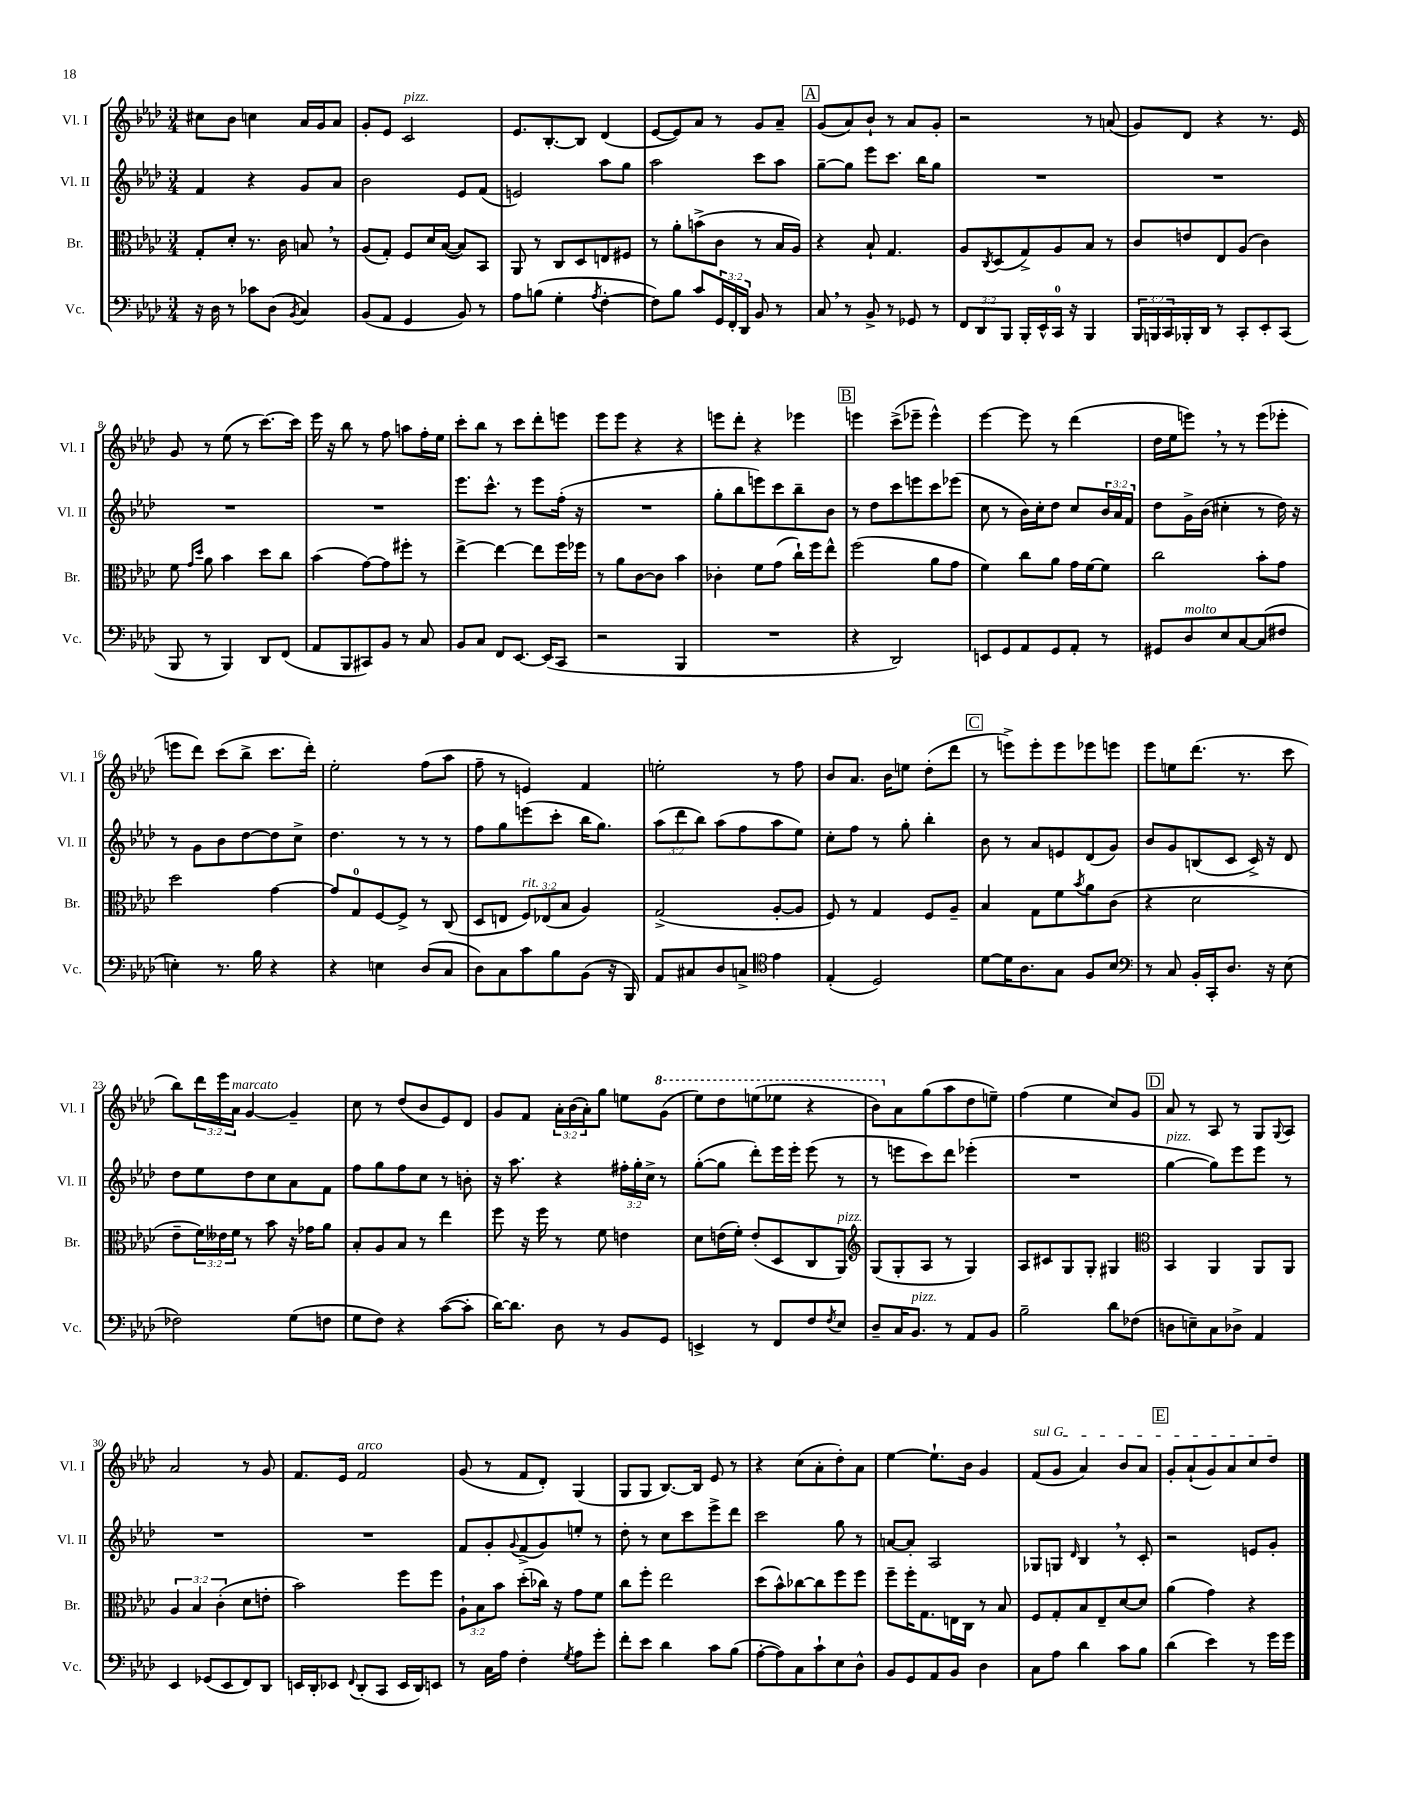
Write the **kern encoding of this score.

**kern	**kern	**kern	**kern
*part4	*part3	*part2	*part1
*staff4	*staff3	*staff2	*staff1
*I"Vc.	*I"Br.	*I"Vl. II	*I"Vl. I
*I'Vc.	*I'Br.	*I'Vl. II	*I'Vl. I
*clefF4	*clefC3	*clefG2	*clefG2
*k[b-e-a-d-]	*k[b-e-a-d-]	*k[b-e-a-d-]	*k[b-e-a-d-]
*M3/4	*M3/4	*M3/4	*M3/4
=1	=1	=1	=1
16r	8G'/L	4f/	8cc#X\L
16D-\	.	.	.
8r	8d-'/J	.	8b-\J
8c-X\L	8.r	4r	4ccn\
(8D-\J	.	.	.
.	16c\	.	.
8qBB-/	.	.	.
4C/)	8Bn,/	8g/L	16a-/LL
.	.	.	16g/J
.	8r	8a-/J	8a-/J
=2	=2	=2	=2
(8BB-/L	(8A-/L	2b-\	8g'/L
8AA-/J	8G'/J)	.	8e-/J
!	!	!	!LO:TX:a:i:t=pizz.
4GG/	8F/L	.	2c/
.	16d-/L	.	.
.	([16B-/JJ	.	.
8BB-/)	8B-/L])	8e-/L	.
8r	8BB-/J	(8f/J	.
=3	=3	=3	=3
8A-\L	8AA-/	2en/)	8.e-/L
(8Bn\J	8r	.	.
.	.	.	[8.B-'/
4G'\	8C/L	.	.
.	8D-/	.	8B-/J]
8qA-/	.	.	.
[4F'\	8En/	8aa-\L	(4d-/
.	8F#X/J	8gg\J	.
=4	=4	=4	=4
8F\L])	8r	2aa-\	[8e-/L
8B-\J	8a-'\L	.	8e-/])
8c/L	(8bn^\	.	8a-/J
24GG/L	8c\J	.	8r
24FF'/	.	.	.
24DD-/JJ	.	.	.
8BB-/	8r	8ccc\L	8g/L
8r	16B-/LL	8aa-\J	8a-~/J
.	16A-/JJ)	.	.
!!LO:REH:place=s1:t=A
=5	=5	=5	=5
8C,/	4r	[8gg~\L	(8g/L
8r	.	8gg\J]	8a-/)
8BB-^/	8B-`/	8eee-\L	8b-`/J
8r	4.G/	8.ccc\J	8r
8GG-X/	.	.	8a-/L
.	.	16bb-\KL	.
8r	.	8gg\J	8g'/J
=6	=6	=6	=6
12FF/L	8A-/L	2.r	2r
12DD-/	.	.	.
.	8qC/	.	.
.	(8D-/	.	.
12BBB-/J	.	.	.
16BBB-'/LL	8G^/)	.	.
16EE-^^/	.	.	.
16CC/JJ	8A-/	.	.
16r	.	.	.
4BBB-/	8B-/J	.	8r
.	8r	.	(8an/
=7	=7	=7	=7
24BBB-/LL	8c/L	2.r	8g/L)
24BBBn/	.	.	.
24CC/	.	.	.
16BBB-X'/	8en/	.	8d-/J
16DD-/JJ	.	.	.
8r	8E-/	.	4r
8CC'/L	(8A-/J	.	.
8EE-'/	4c\)	.	8.r
(8CC/J	.	.	.
.	.	.	16e-/
!!LO:LB:g=z
=8	=8	=8	=8
8BBB-/	8f\	2.r	8g/
.	16qqg/LL	.	.
.	16qqdd-/JJ	.	.
8r	8a-\	.	8r
4BBB-/)	4b-\	.	(8ee-\
.	.	.	8r
8DD-/L	8dd-\L	.	[8.ccc\L)
(8FF/J	8cc\J	.	.
.	.	.	16ccc\Jk]
=9	=9	=9	=9
8AA-/L	(4b-\	2.r	16eee-\
.	.	.	16r
8BBB-/	.	.	8bb-\
8CC#X/)	[8g\L)	.	8r
8BB-/J	8g\]	.	8ff\
8r	8ff#X'\J	.	8aan\L
8C/	8r	.	16ff'\L
.	.	.	16ee-\JJ
=10	=10	=10	=10
8BB-/L	[4ee-^\	8.eee-\L	8ccc'\L
8C/J	.	.	8bb-\J
.	.	8.ccc^^\J	.
8FF/L	4ee-\_	.	8r
[8.EE-/J	.	8r	8ccc\L
.	8ee-\L]	8eee-\L	8ddd-'\
(16EE-/KL]	.	.	.
8CC/J	16ff\L	(16ff'\Jk	8eeen\J
.	16ff-X\JJ	16r	.
=11	=11	=11	=11
2r	8r	2.r	8eee-\L
.	8a-\L	.	8eee-\J
.	[8c\	.	4r
.	8c\J]	.	.
4BBB-/	4b-\	.	4r
=12	=12	=12	=12
2.r	4c-X'\	8gg'\L	8eeen\L
.	.	8bb-\	8ddd-'\J
.	8f\L	8eeen\)	4r
.	(8g\J	8ccc\	.
.	16cc`\LL)	8bb-~\	4eee-X\
.	16ff\J	.	.
.	8ee-^^\J	8b-\J	.
!!LO:REH:place=s1:t=B
=13	=13	=13	=13
4r	(2ff\	8r	4eeen\
.	.	8dd-\L	.
2DD-/)	.	8ccc\	(8ccc^\L
.	.	8eeen\	8eee-X~\J
.	8a-\L	8ccc\	4eee-^^\)
.	8g\J	(8eee-X\J	.
=14	=14	=14	=14
8EEn/L	4f\)	8cc\	[4eee-\
8GG/	.	8r	.
8AA-/	8cc\L	16b-\LL)	8eee-\]
.	.	16cc'\J	.
8GG/	8a-\J	8dd-\J	8r
8AA-'/J	16g\LL	8cc/L	(4ddd-\
.	[16f\J	.	.
8r	8f\J]	24b-/L	.
.	.	24a-/	.
.	.	24f/JJ	.
=15	=15	=15	=15
8GG#X/L	2cc\	8dd-\L	16dd-\LL
.	.	.	16ee-\J
!LO:TX:a:i:t=molto	!	!	!
8D-/	.	16g^\L	8eeen,\J)
.	.	(16b-\JJ	.
8E-/	.	4cc#X'\	8r
[8C/	.	.	8r
(8C/]	8b-'\L	8r	(8eee\L
8F#X/J	8g\J	16dd-\)	8eee-X'\J
.	.	16r	.
!!LO:LB:g=z
=16	=16	=16	=16
4En'\)	2dd-\	8r	8eeen\L
.	.	8g\L	8ddd-\J)
8.r	.	8b-\	(8ccc\L
.	.	[8dd-\	8bb-^\J
16B-\	.	.	.
4r	[4g\	8dd-\]	8.ccc\L
.	.	8cc^\J	.
.	.	.	16ddd-'\Jk)
=17	=17	=17	=17
4r	8g/L]	4.dd-\	2ee-'\
.	8G/	.	.
4En\	[8F/	.	.
.	8F^/J]	8r	.
(8D-/L	8r	8r	(8ff\L
8C/J	(8C/	8r	8aa-\J
=18	=18	=18	=18
8D-\L)	8D-/L	8ff\L	8ff~\
8C\	8En/J	8gg\	8r
!	!LO:TX:a:i:t=rit.	!	!
8c\	12F/L)	(8eeen\	4en/)
.	(12E-X/	.	.
8B-\	.	8ccc'\J	.
.	12B-/J	.	.
(8BB-\J	4A-/)	16bb-\KL	4f/
.	.	8.gg\J)	.
16r	.	.	.
16BBB-/)	.	.	.
=19	=19	=19	=19
8AA-/L	(2G^/	(12aa-\L	2een'\
.	.	12ddd-\	.
8C#X/	.	.	.
.	.	12bb-\J)	.
8D-/	.	(8aa-\L	.
8Cn^/J	.	8ff\	.
*clefC4	*	*	*
4e-\	[8A-'/L	8aa-\	8r
.	8A-/J]	8ee-\J)	8ff\
=20	=20	=20	=20
(4E-'/	8F/)	8cc'\L	8b-/L
.	8r	8ff\J	8.a-/J
2D-/)	4G/	8r	.
.	.	.	16b-\KL
.	.	8gg'\	8een\J
.	8F/L	4bb-'\	(8dd-'\L
.	8A-~/J	.	8ddd-\J
!!LO:REH:place=s1:t=C
=21	=21	=21	=21
[8d-\L	4B-/	8b-\	8r
16d-\K]	.	8r	8eeen^\L)
8.A-\	.	.	.
.	8G\L	8a-/L	8eee'\
8G\J	8f\	8en/	8eee\
.	8qb-/	.	.
8F/L	8a-\	(8d-/	8eee-X\
8B-/J	(8c\J	8g/J)	8eeen\J
=22	=22	=22	=22
*clefF4	*	*	*
8r	4r	8b-/L	8eee-\L
8C/	.	8g/	8een\
16BB-'/LL	2d-\	(8Bn/	(8.ddd-\J
16CC'/J	.	.	.
8.D-/J	.	8c/J	.
.	.	.	8.r
.	.	16c^/)	.
16r	.	16r	.
(8E-\	.	8d-/	8ccc\
!!LO:LB:g=z
=23	=23	=23	=23
2F-X\)	8e-~\L	8dd-\L	8bb-\L)
.	24f\L)	8ee-\	24ddd-\L
.	24e--X\	.	24eee-\
!	!	!	!LO:TX:a:i:t=marcato
.	24f\JJ	.	24a-\JJ
.	8r	8dd-\	[4g/
.	8b-\	8cc\	.
(8G\L	16r	8a-\	4g~/]
.	16g-X\KL	.	.
8Fn\J	8a-\J	8f\J	.
=24	=24	=24	=24
8G\L	8B-'/L	8ff\L	8cc\
8F\J)	8A-/	8gg\	8r
4r	8B-/J	8ff\	(8dd-/L
.	8r	8cc\J	8b-/
([8c\L	4ee-\	8r	8e-/)
8c'\J]	.	8bn'\	8d-/J
=25	=25	=25	=25
[16d-\KL)	8ff\	16r	8g/L
8.d-\J]	.	8.aa-\	.
.	16r	.	8f/J
.	16ff\	.	.
8D-\	8r	4r	24a-'\LL
.	.	.	(24b-\
.	.	.	24a-'\J)
8r	8f\	.	8gg\J
8BB-/L	4en\	24ff#X'\LL	8een\L
.	.	24gg'\	.
.	.	24cc^\JJ	.
*	*	*	*8va
8GG/J	.	8r	(8gg\J
=26	=26	=26	=26
4EEn^/	8d-\L	([8gg'\L	8eee-\L)
.	(16en\L	8gg\J]	8ddd-\
.	16f'\JJ)	.	.
8r	(8e'/L	8ddd-'\L)	(8eeen\
8FF/L	8D-/	16eee-\L	8eee-X\J
.	.	16eee-'\JJ	.
8F/	8C/	(8eee-\	4r
8qF/	.	.	.
!	!LO:TX:a:i:t=pizz.	!	!
8E-/J	8AA-/J)	8r	.
=27	=27	=27	=27
*	*clefG2	*	*
8D-~/L	(8G/L	8r	8bb-\L)
*	*	*	*X8va
16C/K	8G'/	8eeen\L	8a-\
!LO:TX:a:i:t=pizz.	!	!	!
8.BB-/J	.	.	.
.	8A-/J	8ccc\)	(8gg\
8r	8r	8ddd-\J	8aa-\
8AA-/L	4G/)	(4eee-X'\	8dd-\
8BB-/J	.	.	8een~\J)
=28	=28	=28	=28
2B-~\	8A-/L	2.r	(4ff\
.	8c#X/	.	.
.	8G/	.	4ee-\
.	8G'/J	.	.
8d-\L	4G#X/	.	8cc/L)
(8F-X\J	.	.	8g/J
!!LO:REH:place=s1:t=D
=29	=29	=29	=29
*	*clefC3	*	*
!	!	!LO:TX:a:i:t=pizz.	!
8Dn\L	4BB-/	[4gg\	8a-/
8En~\)	.	.	8r
8C\	4AA-/	8gg\L])	8A-/
8D-X^\J	.	8eee-\	8r
4AA-/	8AA-/L	8eee-\J	8G/L
.	.	.	8qqG/
.	8AA-/J	8r	8A-/J
!!LO:LB:g=z
=30	=30	=30	=30
4EE-/	6A-/	2.r	2a-/
.	6B-/	.	.
(8GG-X/L	.	.	.
.	(6c'\	.	.
8EE-/	.	.	.
8FF/)	8d-\L	.	8r
8DD-/J	8en'\J	.	8g/
=31	=31	=31	=31
16EEn/LL	2b-\)	2.r	8.f/L
16DD-'/J	.	.	.
8EE-X/J	.	.	.
.	.	.	16e-/Jk
8qqFF/	.	.	.
!	!	!	!LO:TX:a:i:t=arco
(8DD-'/L	.	.	2f/
8CC/J	.	.	.
16EE-/LL	8ff\L	.	.
16DD-/J)	.	.	.
8EEn/J	8ff\J	.	.
=32	=32	=32	=32
8r	12A-`\L	8f/L	(8g/
.	12B-\	.	.
16C\LL	.	8g'/	8r
.	12b-\J	.	.
16A-\JJ	.	.	.
.	.	8qqg/	.
4F'\	(8dd-'\L	(8f^/	8f/L
.	16cc-X\Jk)	8g/)	8d-'/J)
.	16r	.	.
8qG/	.	.	.
8A-\L	8g\L	8een'/J	(4G/
8g'\J	8f\J	8r	.
=33	=33	=33	=33
8f'\L	8cc\L	8dd-'\	8G/L
8e-\J	8ff'\J	8r	8G/J
4d-\	2ee-\	8cc\L	[8.B-/L)
.	.	8ccc\	.
.	.	.	16B-/Jk]
8c\L	.	8eee-^\	8e-/
(8B-\J	.	8ddd-\J	8r
=34	=34	=34	=34
[8A-'\L	(8dd-\L	2ccc\	4r
8A-\])	8b-^^\)	.	.
8C\	[8cc-X\	.	(8cc\L
8c`\	8cc-\]	.	8a-'\
8E-\	8ff\	8gg\	8dd-'\)
8D-^^\J	8ff\J	8r	8a-\J
=35	=35	=35	=35
8BB-/L	8ff~\L	[8an/L	[4ee-\
8GG/	16ff'\K	8a'/J]	.
.	8.G\	.	.
8AA-/	.	2A-/	8.ee-`\L]
8BB-/J	16En\L	.	.
.	16C\JJ	.	16b-\Jk
4D-\	8r	.	4g/
.	8B-/	.	.
=36	=36	=36	=36
!	!	!	!LO:TX:a:i:t=sul G
8C\L	8F/L	8G-X/L	(8f/L
8A-\J	8G'/	8Gn/J	8g/J
.	.	16qqd-/	.
4d-\	8B-/	4B-,/	4a-/)
.	8E-~/	.	.
8c\L	[8d-/	8r	8b-/L
8B-\J	8d-/J]	8c'/	8a-/J
!!LO:REH:place=s1:t=E
=37	=37	=37	=37
(4d-\	(4a-\	2r	8g'/L
.	.	.	(8a-`/
4e-\)	4g\)	.	8g/)
.	.	.	8a-/
8r	4r	8en/L	8cc/
16g\LL	.	8g'/J	8dd-/J
16g\JJ	.	.	.
==	==	==	==
*-	*-	*-	*-
